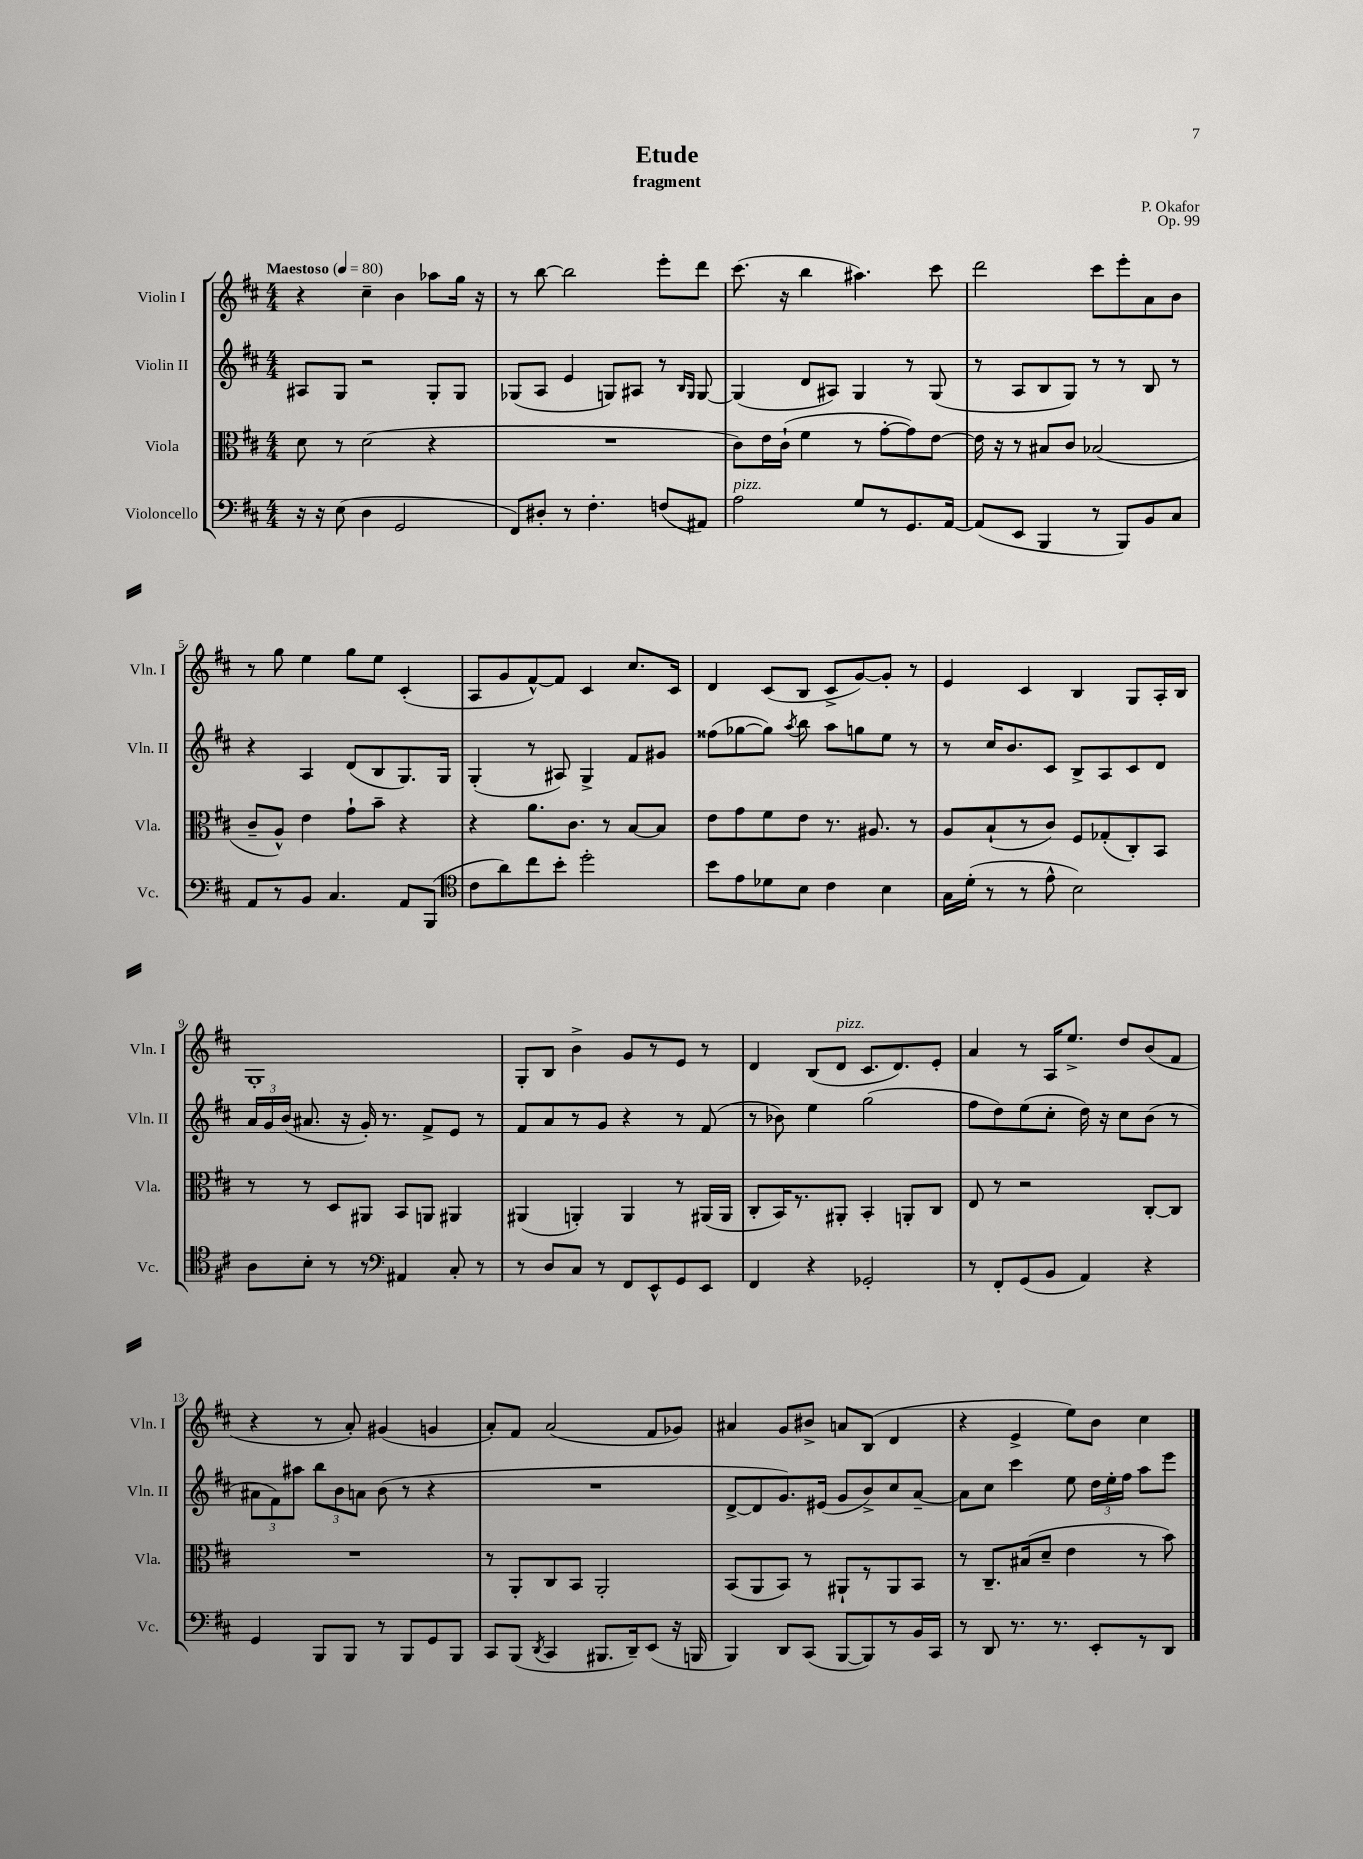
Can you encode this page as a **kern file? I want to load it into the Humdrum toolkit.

**kern	**kern	**kern	**kern
*staff4	*staff3	*staff2	*staff1
*clefF4	*clefC3	*clefG2	*clefG2
*k[f#c#]	*k[f#c#]	*k[f#c#]	*k[f#c#]
*M4/4	*M4/4	*M4/4	*M4/4
*MM80	*MM80	*MM80	*MM80
16r	8d	8A#	4r
16r	.	.	.
(8E	8r	8G	.
4D	(2d	2r	4cc#~
2GG	.	.	4b
.	4r	8G'	8aa-
.	.	8G	16gg
.	.	.	16r
=	=	=	=
8FF#)	1r	(8G-	8r
8D#'	.	8A	[8bb
8r	.	4e	2bb]
4.F#'	.	.	.
.	.	8G)	.
.	.	8A#	.
(8F	.	8r	8eee'
.	.	16qqB	.
.	.	16qqG	.
8AA#)	.	[8G	8ddd
=	=	=	=
2A	8c#)	(4G]	(8.ccc#
.	16e	.	.
.	(16c#`	.	16r
.	4f#	8d	4bb
.	.	8A#)	.
8G	8r	4G	4.aa#)
8r	[8g'	.	.
8.GG	8g])	8r	.
.	[8e	(8G	8ccc#
[16AA	.	.	.
=	=	=	=
(8AA]	16e]	8r	2ddd
.	16r	.	.
8EE	8r	8A	.
4BBB	8B#	8B	.
.	8c#	8G)	.
8r	(2B-	8r	8ccc#
8BBB)	.	8r	8eee'
8BB	.	8B	8a
8C#	.	8r	8b
=	=	=	=
8AA	8c#~	4r	8r
8r	8A^^)	.	8gg
8BB	4e	4A	4ee
4.C#	.	.	.
.	8g`	(8d	8gg
.	8b~	8B	8ee
8AA	4r	8.G)	(4c#'
(8BBB	.	.	.
.	.	16G	.
=	=	=	=
*clefC4	*	*	*
8c#	4r	(4G'	8A
8a)	.	.	8g
8cc#	8.a	8r	[8f#^^)
8b'	.	8A#)	8f#]
.	8.c#	.	.
2dd'	.	4G^	4c#
.	8r	.	.
.	[8B	8f#	8.cc#
.	8B]	8g#	.
.	.	.	16c#
=	=	=	=
8b	8e	(8ff##	4d
8e	8g	[8gg-	.
8d-	8f#	8gg-])	(8c#
.	.	8qaa	.
8B	8e	8bb	8B
4c#	8.r	8aa	8c#^
.	.	8gg	[8g)
.	8.A#	.	.
4B	.	8ee	8g']
.	8r	8r	8r
=	=	=	=
16G	8A	8r	4e
(16d'	.	.	.
8r	(8B`	16cc#	.
.	.	8.b	.
8r	8r	.	4c#
8e^^	8c#)	8c#	.
2B)	8F#	8B^	4B
.	(8G-'	8A	.
.	8C#')	8c#	8G
.	8BB	8d	16A'
.	.	.	16B
=	=	=	=
8A	8r	24a	1G'
.	.	24g	.
.	.	(24b	.
8B'	8r	8.a#	.
8r	8D	.	.
.	.	16r	.
8r	8AA#	16g')	.
.	.	8.r	.
*clefF4	*	*	*
4AA#	8BB	.	.
.	8AA	8f#^	.
8C#'	4AA#	8e	.
8r	.	8r	.
=	=	=	=
8r	(4AA#	8f#	8G'
8D	.	8a	8B
8C#	4AA')	8r	4b^
8r	.	8g	.
8FF#	4AA	4r	8g
8EE^^	.	.	8r
8GG	8r	8r	8e
8EE	(16AA#	(8f#	8r
.	16AA#	.	.
=	=	=	=
4FF#	8C#'	8r	4d
.	16BB)	8b-)	.
.	8.r	.	.
4r	.	4ee	(8B
.	8AA#'	.	8d
2GG-'	4BB'	(2gg	8.c#
.	.	.	8.d)
.	8AA'	.	.
.	8C#	.	8e'
=	=	=	=
8r	8E	8ff#	4a
8FF#'	8r	8dd)	.
(8GG	2r	(8ee	8r
8BB	.	8cc#'	16A
.	.	.	8.ee^
4AA)	.	16dd)	.
.	.	16r	.
.	.	8cc#	8dd
4r	[8C#'	(8b	(8b
.	8C#]	8r	8f#
=	=	=	=
4GG	1r	12a#	4r
.	.	12f#)	.
.	.	12aa#	.
8BBB	.	12bb	8r
.	.	12b	.
8BBB	.	.	8a')
.	.	12a	.
8r	.	(8b	(4g#
8BBB	.	8r	.
8GG	.	4r	4g
8BBB	.	.	.
=	=	=	=
8CC#	8r	1r	8a')
(8BBB	8AA'	.	8f#
8qDD	.	.	.
4CC#	8C#	.	(2a
.	8BB	.	.
8.BBB#	2AA'	.	.
16DD~)	.	.	.
(8EE	.	.	8f#
16r	.	.	8g-)
16BBB	.	.	.
=	=	=	=
4BBB)	(8BB	[8d^	4a#
.	8AA	8d]	.
8DD	8BB)	8.g)	8g
(8CC#	8r	.	8b#^
.	.	(16e#	.
[8BBB	8AA#`	8g	8a
8BBB])	8r	8b^)	(8B
8r	8AA#	8cc#	4d
16BB	8BB	[8a~	.
16CC#	.	.	.
=	=	=	=
8r	8r	8a]	4r
8DD	8.C#~	8cc#	.
8.r	.	4ccc#	4e^
.	(16B#	.	.
.	8d~	.	.
8.r	.	.	.
.	4e	8ee	8ee)
8EE'	.	24dd	8b
.	.	24ee'	.
.	.	24ff#	.
8r	8r	8aa	4cc#
8DD	8b)	8eee	.
==	==	==	==
*-	*-	*-	*-
